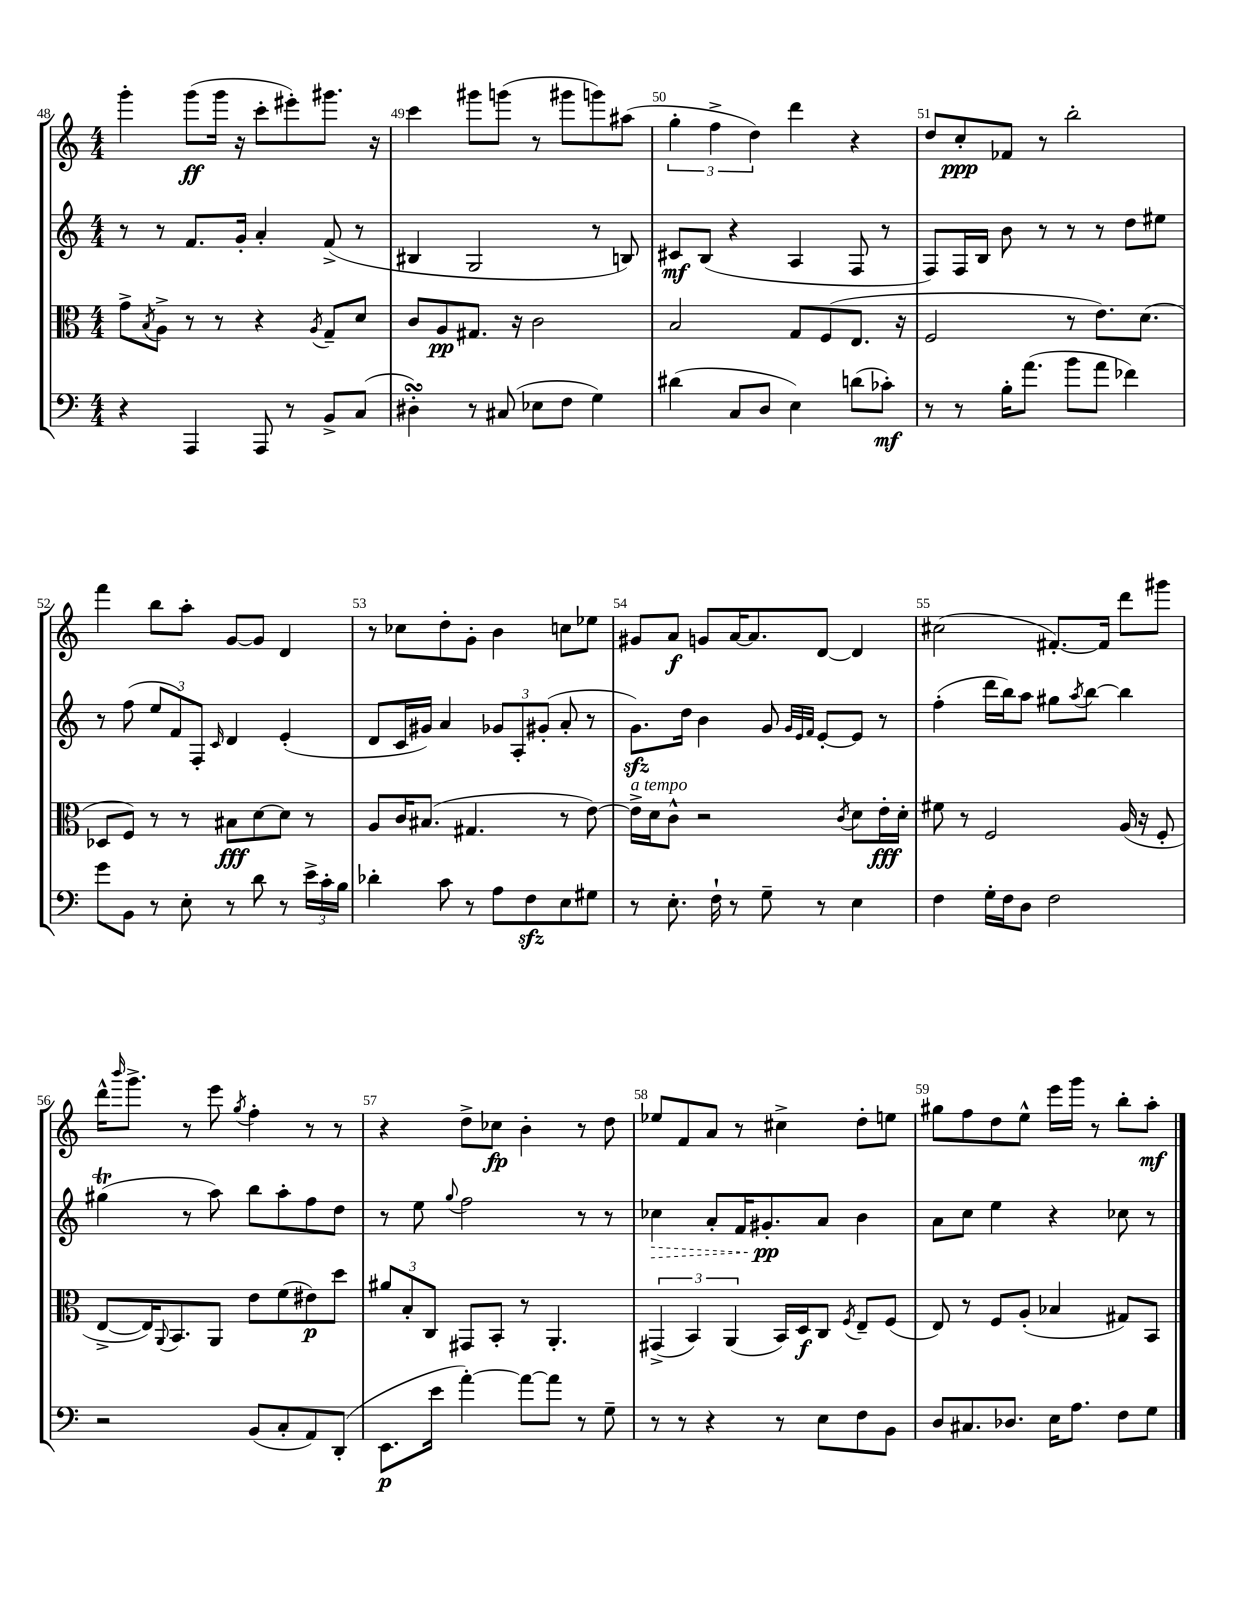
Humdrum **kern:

**kern	**kern	**kern	**kern
*staff4	*staff3	*staff2	*staff1
*clefF4	*clefC3	*clefG2	*clefG2
*k[]	*k[]	*k[]	*k[]
*M4/4	*M4/4	*M4/4	*M4/4
4r	8g^	8r	4ggg'
.	8qB	.	.
.	8A^	8r	.
4AAA	8r	8.f	(8ggg
.	8r	.	16ggg
.	.	16g'	16r
8AAA	4r	4a'	8ccc'
8r	.	.	8eee#')
.	8qA	.	.
8BB^	8G~	(8f^	8.ggg#
(8C	8d	8r	.
.	.	.	16r
=	=	=	=
4D#')	8c	4B#	4ccc
.	8A	.	.
8r	8.G#	2G	8ggg#
(8C#	.	.	(8ggg
.	16r	.	.
8E-	2c	.	8r
8F	.	.	8ggg#
4G)	.	8r	8ggg)
.	.	8B)	(8aa#
=	=	=	=
(4d#	2B	8c#	6gg'
.	.	(8B	.
.	.	.	6ff^
8C	.	4r	.
.	.	.	6dd)
8D	.	.	.
4E)	8G	4A	4ddd
.	(8F	.	.
(8d	8.E	8F	4r
8c-')	.	8r	.
.	16r	.	.
=	=	=	=
8r	2F	8F)	8dd
8r	.	16F	8cc'
.	.	16B	.
16B'	.	8b	8f-
(8.a	.	.	.
.	.	8r	8r
8b	8r	8r	2bb'
8a	8.e)	8r	.
4f-)	.	8dd	.
.	(8.d	.	.
.	.	8ee#	.
=	=	=	=
8g	8D-	8r	4fff
8BB	8F)	(8ff	.
8r	8r	12ee	8bb
.	.	12f)	.
8E'	8r	.	8aa'
.	.	12F'	.
.	.	16qqc	.
8r	8B#	4d	[8g
8d	[8d	.	8g]
8r	8d]	(4e'	4d
24e^	8r	.	.
24c'	.	.	.
24B	.	.	.
=	=	=	=
4d-'	8A	8d	8r
.	16c	16c	8cc-
.	(8.B#	16g#)	.
8c	.	4a	8dd'
8r	4.G#	.	8g'
8A	.	12g-	4b
.	.	12A'	.
8F	.	.	.
.	.	(12g#'	.
8E	8r	8a'	8cc
8G#	[8e)	8r	8ee-
=	=	=	=
8r	16e^]	8.g)	8g#
.	16d	.	.
8.E'	8c^^	.	8a
.	.	16dd	.
.	2r	4b	8g
16F`	.	.	.
8r	.	.	[16a
.	.	.	8.a]
8G~	.	8g	.
.	.	32qqg	.
.	.	32qqe	.
.	.	32qqf	.
8r	.	[8e'	[8d
.	8qc	.	.
4E	8d	8e]	4d]
.	16e'	8r	.
.	16d'	.	.
=	=	=	=
4F	8f#	(4ff'	(2cc#
.	8r	.	.
16G'	2F	16ddd	.
16F	.	16bb)	.
8D	.	8aa	.
2F	.	8gg#	[8.f#')
.	.	8qaa	.
.	.	[8bb	.
.	.	.	16f#]
.	(16A	4bb]	8ddd
.	16r	.	.
.	8F'	.	8ggg#
=	=	=	=
2r	[8E^	(4gg#	16ddd^^
.	.	.	16qqbbb
.	.	.	8.ggg^
.	16E])	.	.
.	8qqAA	.	.
.	8.BB	.	.
.	.	8r	8r
.	8AA	8aa)	8eee
.	.	.	8qgg
(8BB	8e	8bb	4ff'
8C'	(8f	8aa'	.
8AA)	8e#)	8ff	8r
(8DD'	8dd	8dd	8r
=	=	=	=
8.EE	12a#	8r	4r
.	12B'	.	.
.	.	8ee	.
.	12C	.	.
16e	.	.	.
.	.	8qqgg	.
[4a')	8GG#	2ff	8dd^
.	8BB'	.	8cc-
8a_	8r	.	4b'
8a]	4.AA'	.	.
8r	.	8r	8r
8G~	.	8r	8dd
=	=	=	=
8r	(6GG#^	4cc-	8ee-
8r	.	.	8f
.	6BB)	.	.
4r	.	8a'	8a
.	(6AA	.	.
.	.	16f	8r
.	.	8.g#'	.
8r	16BB)	.	4cc#^
.	16D	.	.
8E	8C	8a	.
.	8qF	.	.
8F	8E~	4b	8dd'
8BB	(8F	.	8ee
=	=	=	=
8D	8E)	8a	8gg#
8.C#	8r	8cc	8ff
.	8F	4ee	8dd
8.D-	.	.	.
.	(8A'	.	8ee^^
16E	4B-	4r	16eee
8.A	.	.	16ggg
.	.	.	8r
8F	8G#)	8cc-	8bb'
8G	8BB	8r	8aa'
==	==	==	==
*-	*-	*-	*-
